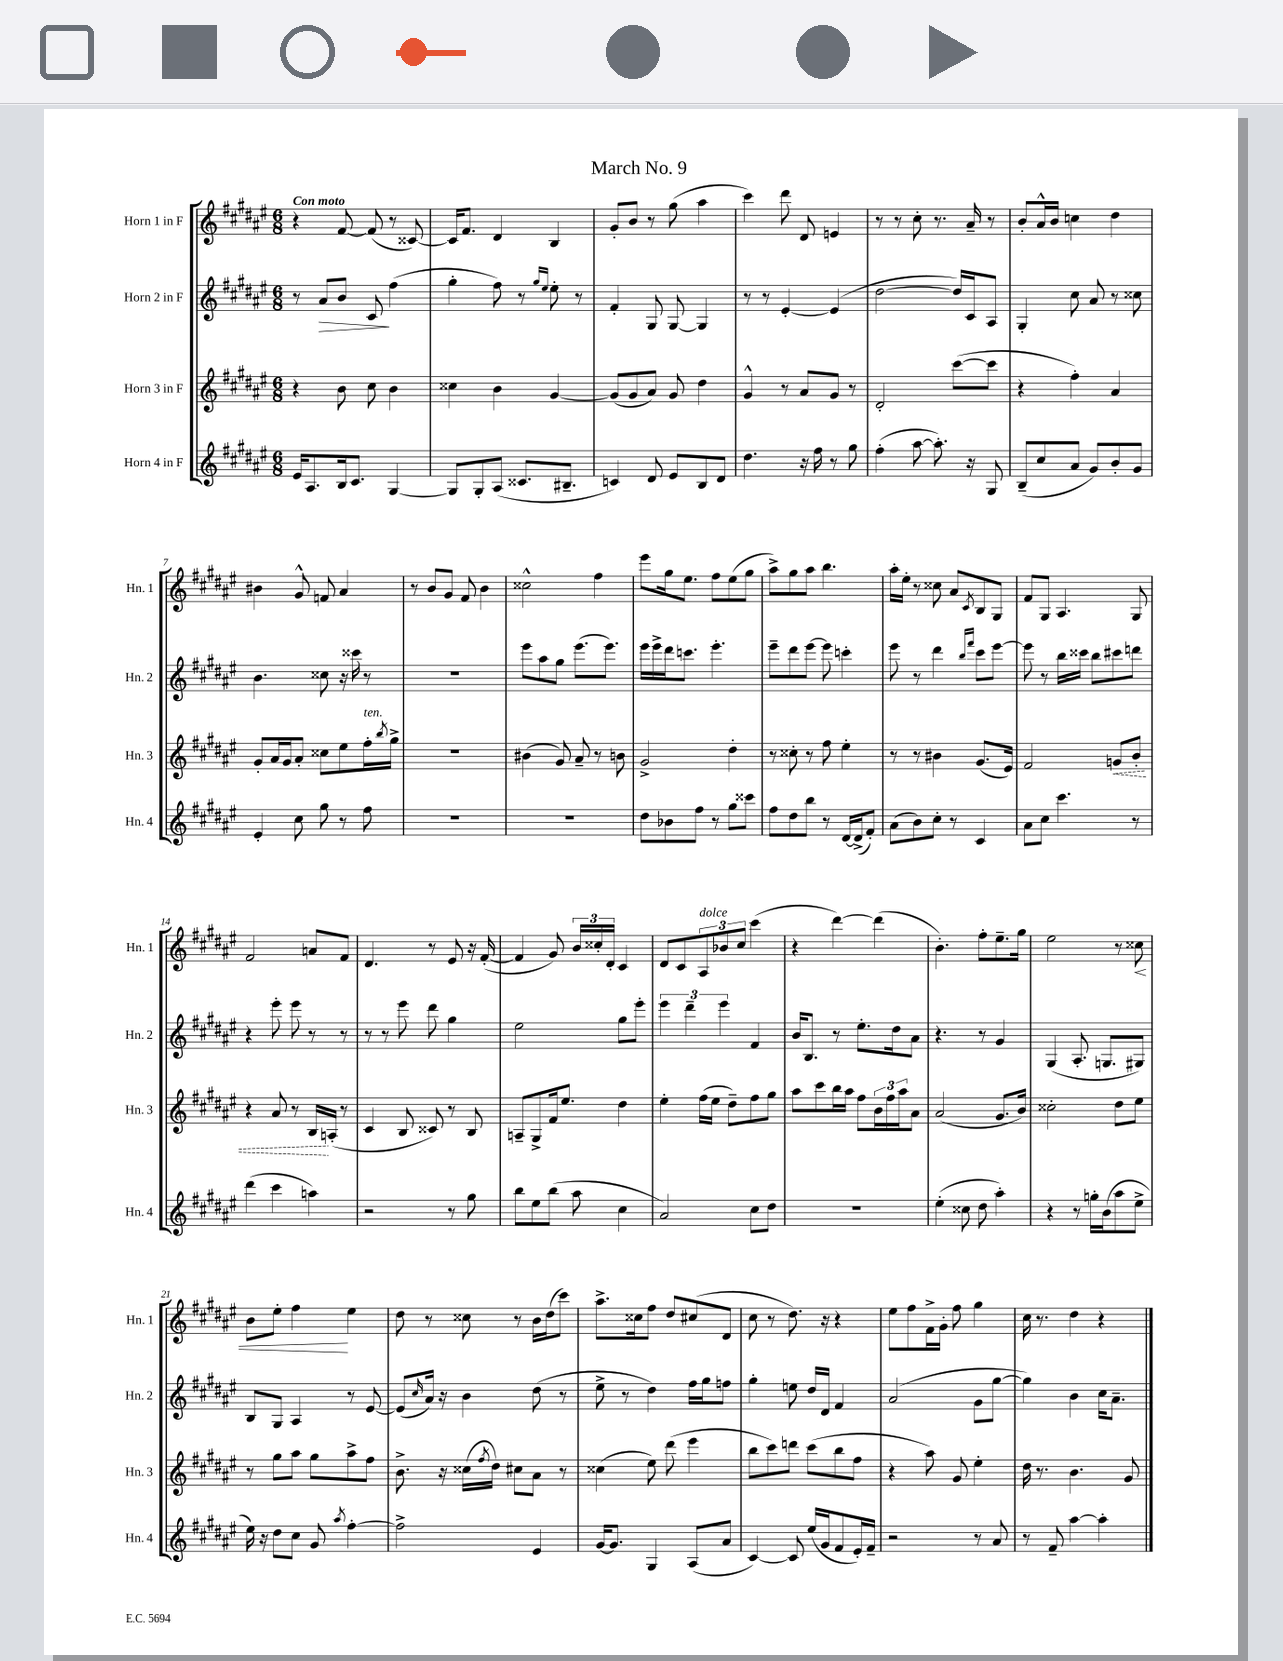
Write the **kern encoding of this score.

**kern	**kern	**dynam	**kern	**dynam	**kern	**dynam
*part4	*part3	*part3	*part2	*part2	*part1	*part1
*staff4	*staff3	*staff3	*staff2	*staff2	*staff1	*staff1
*I"Horn 4 in F	*I"Horn 3 in F	*	*I"Horn 2 in F	*	*I"Horn 1 in F	*
*I'Hn. 4	*I'Hn. 3	*	*I'Hn. 2	*	*I'Hn. 1	*
*clefG2	*clefG2	*	*clefG2	*	*clefG2	*
*k[f#c#g#d#a#e#]	*k[f#c#g#d#a#e#]	*	*k[f#c#g#d#a#e#]	*	*k[f#c#g#d#a#e#]	*
*M6/8	*M6/8	*	*M6/8	*	*M6/8	*
=1	=1	=1	=1	=1	=1	=1
!	!	!	!	!	!LO:TX:a:B:t=Con moto	!
16e#/KL	4r	.	8r	.	4r	.
8.A#/	.	.	.	.	.	.
!	!	!	!	!LO:HP:b	!	!
.	.	.	8a#/L	>	.	.
16B/k	8b\	.	8b/J	.	[8f#/	.
8.c#/J	.	.	.	.	.	.
.	8cc#\	.	8c#/	.	(8f#/]	.
[4G#/	4b\	.	(4ff#\	]	8r	.
.	.	.	.	.	[8c##X/)	.
=2	=2	=2	=2	=2	=2	=2
8G#/L]	4cc##X\	.	4gg#'\	.	16c##/KL]	.
.	.	.	.	.	8.f#/J	.
8G#'/	.	.	.	.	.	.
(8A#/J	4b\	.	8ff#\)	.	4d#/	.
8.c##X/L	.	.	8r	.	.	.
.	.	.	16qqgg#/LL	.	.	.
.	.	.	16qqee#/JJ	.	.	.
.	[4g#/	.	8ee#'\	.	4B/	.
8.B#X~/J	.	.	.	.	.	.
.	.	.	8r	.	.	.
=3	=3	=3	=3	=3	=3	=3
4cn/)	(8g#/L]	.	4f#'/	.	8g#'/L	.
.	8g#/	.	.	.	8b/J	.
8d#/	8a#/J)	.	8G#/	.	8r	.
8e#/L	8g#/	.	[8G#/	.	(8gg#\	.
8B/	4dd#\	.	4G#/]	.	4aa#\	.
8d#/J	.	.	.	.	.	.
=4	=4	=4	=4	=4	=4	=4
4.dd#\	4g#^^/	.	8r	.	4ccc#\)	.
.	.	.	8r	.	.	.
.	8r	.	[4e#'/	.	8ddd#\	.
16r	8a#/L	.	.	.	8d#/	.
16ff#\	.	.	.	.	.	.
8r	8g#/J	.	(4e#/]	.	4en/	.
8gg#\	8r	.	.	.	.	.
=5	=5	=5	=5	=5	=5	=5
(4ff#'\	2d#'/	.	[2dd#\	.	8r	.
.	.	.	.	.	8r	.
[8aa#\	.	.	.	.	8cc#'\	.
8.aa#'\])	.	.	.	.	8.r	.
.	([8ccc#\L	.	16dd#/LL])	.	.	.
16r	.	.	16c#/J	.	16a#~/	.
8G#/	8ccc#\J]	.	8A#/J	.	8r	.
=6	=6	=6	=6	=6	=6	=6
(8B~/L	4r	.	4G#'/	.	8b'/L	.
8cc#/	.	.	.	.	16a#^^/L	.
.	.	.	.	.	16b/JJ	.
8a#/J	4ff#'\)	.	8cc#\	.	4ccn\	.
8g#/L)	.	.	8a#/	.	.	.
8b'/	4a#/	.	8r	.	4dd#\	.
8g#/J	.	.	8cc##X\	.	.	.
!!LO:LB:g=z
=7	=7	=7	=7	=7	=7	=7
4e#'/	8g#'/L	.	4.b\	.	4b#X\	.
.	16a#/L	.	.	.	.	.
.	16g#/J	.	.	.	.	.
8cc#\	8a#'/J	.	.	.	8g#^^/	.
8gg#\	8cc##X\L	.	8cc##X\	.	8fn/	.
8r	8ee#\	.	16r	.	4a#/	.
.	.	.	16ccc##X\	.	.	.
!	!LO:TX:a:i:t=ten.	!	!	!	!	!
8ff#\	16ff#'\L	.	8r	.	.	.
.	8qbb/	.	.	.	.	.
.	16gg#^\JJ	.	.	.	.	.
=8	=8	=8	=8	=8	=8	=8
2.r	2.r	.	2.r	.	8r	.
.	.	.	.	.	8b/L	.
.	.	.	.	.	8g#/J	.
.	.	.	.	.	8f#/	.
.	.	.	.	.	4b\	.
=9	=9	=9	=9	=9	=9	=9
2.r	(4b#X\	.	8eee#\L	.	2cc##X^^\	.
.	.	.	8aa#\	.	.	.
.	8g#/)	.	8gg#\J	.	.	.
.	8a#~/	.	(8.eee#\L	.	.	.
.	8r	.	.	.	4ff#\	.
.	.	.	8.eee#\J)	.	.	.
.	8bn\	.	.	.	.	.
=10	=10	=10	=10	=10	=10	=10
8dd#\L	2g#^/	.	16eee#\LL	.	8eee#\L	.
.	.	.	16eee#^\	.	.	.
8b-X\	.	.	16ddd#\J	.	16gg#\k	.
.	.	.	8.cccn\J	.	8.ee#\J	.
8ff#\J	.	.	.	.	.	.
8r	.	.	4.eee#'\	.	8ff#\L	.
8gg#\L	4dd#'\	.	.	.	(8ee#\	.
8ccc##X\J	.	.	.	.	8gg#\J	.
=11	=11	=11	=11	=11	=11	=11
8ff#\L	8r	.	8eee#~\L	.	8aa#^\L)	.
8dd#\	8cc##X'\	.	8ddd#\	.	8gg#\	.
8bb\J	8r	.	[8eee#\J	.	8aa#\J	.
8r	8ff#\	.	8eee#\]	.	4.bb\	.
[16d#/LL	4ee#'\	.	4cccn'\	.	.	.
(16d#^/J]	.	.	.	.	.	.
8f#'/J)	.	.	.	.	.	.
=12	=12	=12	=12	=12	=12	=12
(8a#\L	8r	.	8eee#\	.	16aa#'\LL	.
.	.	.	.	.	16ee#'\JJ	.
8b\)	8r	.	8r	.	8r	.
8cc#'\J	4b#X\	.	4ddd#\	.	8cc##X\	.
8r	.	.	.	.	8a#/L	.
.	.	.	16qqbb/LL	.	.	.
.	.	.	16qqfff#/JJ	.	8qc#/	.
4c#/	(8.g#/L	.	8ccc#\L	.	8B/	.
.	.	.	[8eee#\J	.	8G#/J	.
.	16e#/Jk)	.	.	.	.	.
=13	=13	=13	=13	=13	=13	=13
8a#\L	2f#/	.	8eee#\]	.	8f#/L	.
8cc#\J	.	.	8r	.	8G#/J	.
4.ccc#\	.	.	16bb\LL	.	4.A#/	.
.	.	.	16ccc##X\JJ	.	.	.
.	.	.	8bb\L	.	.	.
!	!	!LO:HP:b	!	!	!	!
.	8gn/L	<	8ccc#X\	.	.	.
8r	8b'/J	.	8dddn\J	.	8G#/	.
!!LO:LB:g=z
=14	=14	=14	=14	=14	=14	=14
(4ddd#\	4r	.	4r	.	2f#/	.
4ccc#\	8a#/	.	8eee#'\	.	.	.
.	8r	.	8eee#\	.	.	.
4aan\)	16B/LL	.	8r	.	8an/L	.
.	(16An'/JJ	[	.	.	.	.
.	8r	.	8r	.	8f#/J	.
=15	=15	=15	=15	=15	=15	=15
2r	4c#/	.	8r	.	4.d#/	.
.	.	.	8r	.	.	.
.	8B/	.	8eee#\	.	.	.
.	8c##X/)	.	8ddd#\	.	8r	.
8r	8r	.	4gg#\	.	8e#/	.
8gg#\	8B/	.	.	.	16r	.
.	.	.	.	.	([16f#'/	.
=16	=16	=16	=16	=16	=16	=16
8bb\L	8An~/L	.	2ee#\	.	4f#/]	.
8ee#\	8G#^/	.	.	.	.	.
(8bb\J	16f#/k	.	.	.	8g#/)	.
.	8.ee#/J	.	.	.	.	.
8aa#\	.	.	.	.	24b/LL	.
.	.	.	.	.	24cc##X'/	.
.	.	.	.	.	24d#'/JJ	.
4cc#\	4dd#\	.	8gg#\L	.	4c#/	.
.	.	.	8eee#'\J	.	.	.
=17	=17	=17	=17	=17	=17	=17
2a#/)	4ee#'\	.	6eee#\	.	8d#/L	.
.	.	.	.	.	8c#/	.
.	.	.	6ddd#~\	.	.	.
!	!	!	!	!	!LO:TX:a:i:t=dolce	!
.	(16ff#\LL	.	.	.	12A#/	.
.	16ee#\JJ	.	.	.	.	.
.	.	.	6eee#\	.	12b-X/	.
.	8dd#~\L)	.	.	.	.	.
.	.	.	.	.	12cc#/J	.
8cc#\L	8ff#\	.	4f#/	.	(4ccc#\	.
8dd#\J	8gg#\J	.	.	.	.	.
=18	=18	=18	=18	=18	=18	=18
2.r	8aa#\L	.	16b/KL	.	4r	.
.	.	.	8.B/J	.	.	.
.	8ccc#\	.	.	.	.	.
.	16bb\L	.	8r	.	[4ddd#\)	.
.	16aa#\JJ	.	.	.	.	.
.	8ff#\L	.	8.ee#'\L	.	.	.
.	24b\L	.	.	.	(4ddd#\]	.
.	24ff#\	.	.	.	.	.
.	.	.	16dd#\k	.	.	.
.	24aa#\J	.	.	.	.	.
.	8a#\J	.	8a#\J	.	.	.
=19	=19	=19	=19	=19	=19	=19
(4ee#'\	(2a#/	.	4.r	.	4.b'\)	.
8cc##X\	.	.	.	.	.	.
8dd#\	.	.	8r	.	8ff#'\L	.
4aa#'\)	8.g#/L	.	4g#/	.	8.ee#~\	.
.	16b/Jk)	.	.	.	16gg#\Jk	.
=20	=20	=20	=20	=20	=20	=20
4r	2cc##X'\	.	(4G#/	.	2ee#\	.
8r	.	.	8.A#'/	.	.	.
16ggn'\LL	.	.	.	.	.	.
(16b\J	.	.	8.Gn/L	.	.	.
8aa#\	8dd#\L	.	.	.	8r	.
!	!	!	!	!	!	!LO:HP:b
8ee#^\J	8ee#\J	.	8G#X/J)	.	8cc##X\	<
!!LO:LB:g=z
=21	=21	=21	=21	=21	=21	=21
16ee#\)	8r	.	8B/L	.	8b\L	.
16r	.	.	.	.	.	.
8dd#\L	8gg#\L	.	8G#/J	.	8ee#'\J	.
8cc#\J	8aa#\J	.	4A#/	.	4ff#\	.
8g#/	8gg#\L	.	.	.	.	.
8qaa#/	.	.	.	.	.	.
[4ff#'\	8aa#^\	.	8r	.	4ee#\	[
.	8ff#\J	.	[8e#/	.	.	.
=22	=22	=22	=22	=22	=22	=22
2ff#^\]	8.b^\	.	(8e#/L]	.	8dd#\	.
.	.	.	16qqcc#/	.	.	.
.	.	.	16a#/Jk)	.	8r	.
.	16r	.	16r	.	.	.
.	(16cc##X\LL	.	4b\	.	8cc##X\	.
.	8qff#/	.	.	.	.	.
.	16dd#\JJ)	.	.	.	.	.
.	8cc#X\L	.	.	.	8r	.
4e#/	8a#\J	.	(8dd#\	.	16b\LL	.
.	.	.	.	.	(16dd#\J	.
.	8r	.	8r	.	8ccc#\J)	.
=23	=23	=23	=23	=23	=23	=23
[16g#/KL	(4cc##X\	.	8ee#^\	.	8.aa#^\L	.
8.g#/J]	.	.	.	.	.	.
.	.	.	8r	.	.	.
.	.	.	.	.	16cc##X\k	.
4G#/	8ee#\)	.	4dd#\)	.	8ff#\J	.
.	(8ddd#\	.	.	.	8dd#/L	.
(8A#/L	4eee#\	.	16ff#\LL	.	(8cc#X/	.
.	.	.	16gg#\J	.	.	.
8a#/J	.	.	8ffn\J	.	8d#/J	.
=24	=24	=24	=24	=24	=24	=24
[4c#/)	8bb\L	.	4gg#'\	.	8cc#\	.
.	8ccc#\)	.	.	.	8r	.
8c#/]	8dddn\J	.	8een\	.	8.dd#\)	.
(16ee#/LL	(8ccc#\L	.	16dd#/LL	.	.	.
16g#/J	.	.	16d#/JJ	.	16r	.
8f#/	8bb\	.	4f#/	.	4r	.
16e#'/L)	8ff#\J	.	.	.	.	.
16f#~/JJ	.	.	.	.	.	.
=25	=25	=25	=25	=25	=25	=25
2r	4r	.	(2a#/	.	8ee#\L	.
.	.	.	.	.	8ff#\	.
.	8aa#\)	.	.	.	16f#^\L	.
.	.	.	.	.	16g#'\JJ	.
.	8g#/	.	.	.	8ff#\	.
8r	4ee#'\	.	8g#\L	.	4gg#\	.
8a#/	.	.	[8gg#\J	.	.	.
=26	=26	=26	=26	=26	=26	=26
8r	16dd#\	.	4gg#\])	.	16cc#\	.
.	8.r	.	.	.	8.r	.
8f#~/	.	.	.	.	.	.
[4aa#\	4.b\	.	4b\	.	4dd#\	.
4aa#'\]	.	.	16cc#\KL	.	4r	.
.	.	.	8.a#~\J	.	.	.
.	8g#/	.	.	.	.	.
==	==	==	==	==	==	==
*-	*-	*-	*-	*-	*-	*-
